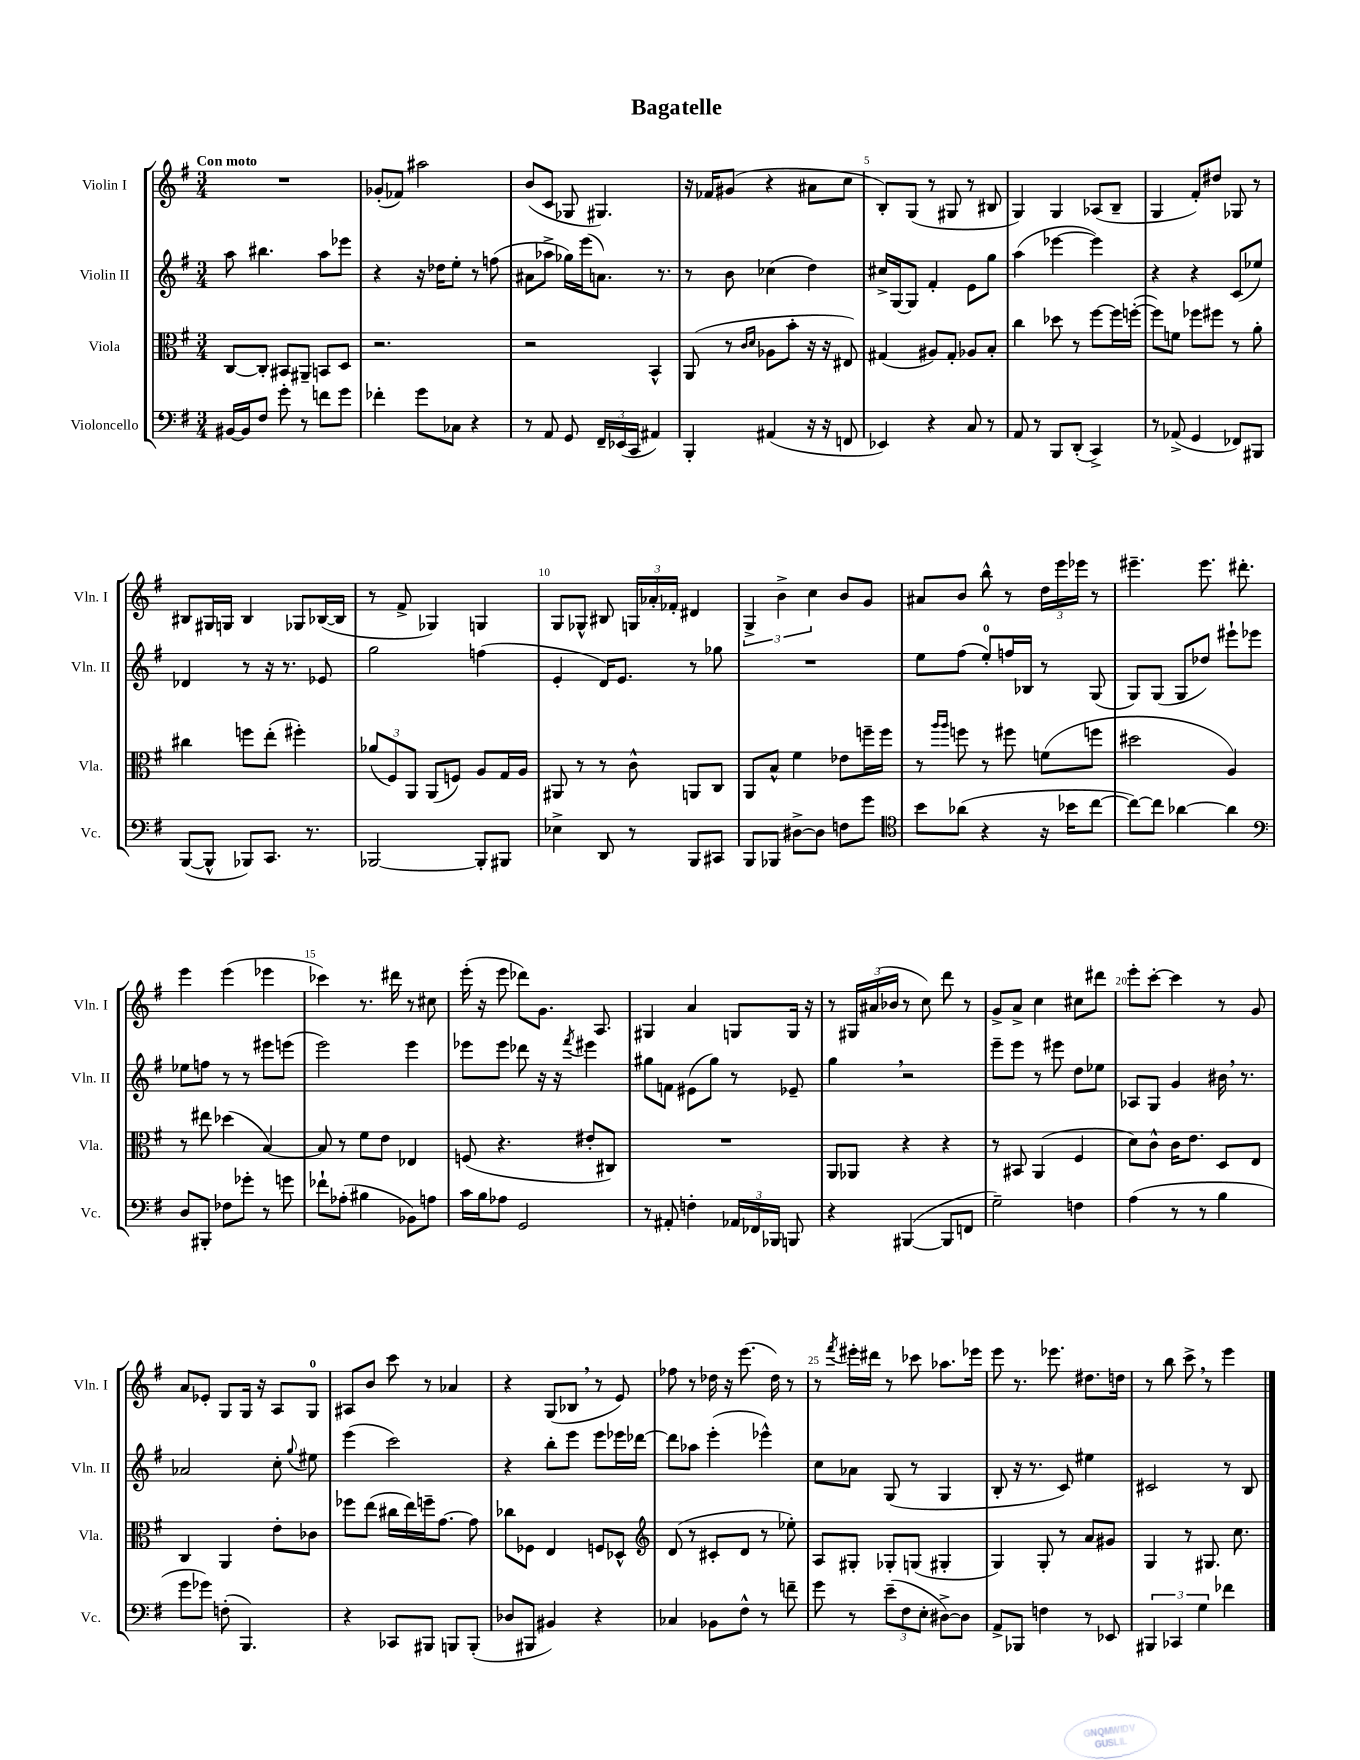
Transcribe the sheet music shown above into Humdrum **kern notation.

**kern	**kern	**kern	**kern
*part4	*part3	*part2	*part1
*staff4	*staff3	*staff2	*staff1
*I"Violoncello	*I"Viola	*I"Violin II	*I"Violin I
*I'Vc.	*I'Vla.	*I'Vln. II	*I'Vln. I
*clefF4	*clefC3	*clefG2	*clefG2
*k[f#]	*k[f#]	*k[f#]	*k[f#]
*M3/4	*M3/4	*M3/4	*M3/4
=1	=1	=1	=1
!	!	!	!LO:TX:a:B:t=Con moto
[16BB#X/LL	[8C/L	8aa\	2.r
16BB#/J]	.	.	.
8F#/J	8C'/J]	4.bb#X\	.
8g'\	8BB#X/L	.	.
8r	8AA#X~/J	.	.
8fn\L	8BBn/L	8aa\L	.
8g\J	8D/J	8eee-X\J	.
=2	=2	=2	=2
4f-X'\	2.r	4r	(8g-X'/L
.	.	.	8f-X/J)
8g\L	.	16r	2aa#X\
.	.	16dd-X\KL	.
8C-X\J	.	8ee'\J	.
4r	.	8r	.
.	.	(8ffn\	.
=3	=3	=3	=3
8r	2r	8a#X\L	(8b/L
8AA/	.	8aa-X^\J	8c/J
8GG/	.	16gg-X\LL)	8G-X/
.	.	(16eee\J	.
24FF#~/LL	.	8.an\J)	4.G#X/)
(24EE-X/	.	.	.
24CC/JJ	.	.	.
4AA#X/)	4BB^^/	.	.
.	.	8.r	.
=4	=4	=4	=4
4BBB'/	(8AA/	8r	16r
.	.	.	16f-X/KL
.	8r	8b\	(8g#X/J
.	16qqc/LL	.	.
.	16qqd/JJ	.	.
(4AA#X/	8A-X\L	(4cc-X\	4r
.	8b'\J	.	.
16r	16r	4dd\)	8a#X\L
16r	16r	.	.
8FFn/	8E#X/)	.	8cc\J
=5	=5	=5	=5
4EE-X/)	(4G#X/	16cc#X^/LL	8B'/L)
.	.	[16G/J	.
.	.	8G/J]	(8G/J
4r	8A#X/L)	4f#'/	8r
.	8G#'/J	.	8G#X/
8C/	8A-X/L	8e\L	8r
8r	8B'/J	8gg\J	8B#X/
=6	=6	=6	=6
8AA/	4cc\	(4aa\	4G/)
8r	.	.	.
8BBB/L	8dd-X\	[4eee-X\	4G/
(8DD'/J	8r	.	.
4CC^/)	[8ff#\L	4eee-\])	(8A-X/L
.	16ff#\L]	.	8B~/J
.	([16ffn'\JJ	.	.
=7	=7	=7	=7
8r	8ff\L])	4r	4G/
(8AA-X^/	8fn\J	.	.
4GG/	8ff-X\L	4r	8f#'/L)
.	8ff#X\J	.	8dd#X/J
8FF-X/L)	8r	(8c/L	8G-X/
8BBB#X/J	8a'\	8ee-X/J)	8r
!!LO:LB:g=z
=8	=8	=8	=8
([8BBB/L	4cc#X\	4d-X/	8B#X/L
8BBB^^/J]	.	.	16G#X/L
.	.	.	16Gn/JJ
8BBB-X/L)	8ffn\L	8r	4B#/
8.CC/J	(8ee'\J	16r	.
.	.	8.r	.
.	4ff#X'\)	.	8G-X/L
8.r	.	.	.
.	.	8e-X/	([16B-X/L
.	.	.	16B-/JJ]
=9	=9	=9	=9
[2BBB-X/	(12a-X/L	2gg\	8r
.	12F#/)	.	.
.	.	.	8f#^/
.	12AA/J	.	.
.	(8AA/L	.	4G-X/)
.	8Fn/J)	.	.
8BBB-'/L]	8A/L	(4ffn\	4Gn/
8BBB#X/J	16G/L	.	.
.	16A/JJ	.	.
=10	=10	=10	=10
4E-X^\	8AA#X/	4e'/	8G/L
.	8r	.	8G-X^^/J
8DD/	8r	16d/KL)	8B#X/
.	.	8.e/J	.
8r	8c^^\	.	24Gn/LL
.	.	.	24a-X'/
.	.	.	24f-X'/JJ
8BBB/L	8AAn/L	8r	4d#X/
8CC#X/J	8C/J	8gg-X\	.
=11	=11	=11	=11
8BBB/L	8AA/L	2.r	6G^/
8BBB-X/J	8B^^/J	.	.
.	.	.	6b^\
[8D#X^\L	4f#\	.	.
.	.	.	6cc\
8D#\J]	.	.	.
8Fn\L	8e-X\L	.	8b/L
8g\J	16ffn~\L	.	8g/J
.	16ff\JJ	.	.
=12	=12	=12	=12
*clefC4	*	*	*
8b\L	8r	8ee\L	8a#X/L
.	16qqaa/LL	.	.
.	16qqaa/JJ	.	.
(8a-X\J	8ffn\	(8ff#\J	8b/J
4r	8r	8ee'/L)	8bb^^\
.	8ff#X\	16ffn/L	8r
.	.	16B-X/JJ	.
16r	(8fn\L	8r	24dd\LL
.	.	.	24eee\
16b-X\KL	.	.	.
.	.	.	24eee-X\JJ
[8cc\J	8ffn\J	(8G/	8r
=13	=13	=13	=13
8cc\L_)	2dd#X\	8G/L)	4.eee#X~\
8cc\J]	.	(8G/J	.
[4a-X\	.	8G/L	.
.	.	8dd-X/J)	8.eee#\
4a-\]	4A/)	8eee#X`\L	.
.	.	.	8.ddd#X'\
.	.	8eee-X\J	.
!!LO:LB:g=z
=14	=14	=14	=14
*clefF4	*	*	*
8D/L	8r	8ee-X\L	4eee\
8BBB#X'/J	8ee#X\	8ffn\J	.
8F-X\L	(4dd-X\	8r	(4eee\
8g-X'\J	.	8r	.
8r	[4B/)	8eee#X\L	4eee-X\
8gn\	.	(8eeen\J	.
=15	=15	=15	=15
8f-X`\L	8B/]	2eee\)	4ccc-X\)
(8A-X'\J	8r	.	.
4B#X\	8f#\L	.	8.r
.	8e\J	.	.
.	.	.	16ddd#X\
8BB-X\L)	4E-X/	4eee\	8r
8An\J	.	.	8cc#X\
=16	=16	=16	=16
16c\LL	(8Fn/	8eee-X\L	(16eee'\
16B\J	.	.	16r
8A-X\J	4.r	8eee-\J	8eee\
2GG/	.	8ddd-X\	8ddd-X\L)
.	.	16r	8.g\J
.	.	16r	.
.	.	8qfff#/	.
.	8e#X'/L	4eee#X\	.
.	.	.	8.A/
.	8C#X/J)	.	.
=17	=17	=17	=17
8r	2.r	8gg#X\L	4G#X/
8AA#X'/	.	8fn\J	.
4Fn'\	.	(8e#X\L	4a/
.	.	8gg#\J)	.
24AA-X/LL	.	8r	8Gn/L
24FF-X/	.	.	.
24BBB-X/JJ	.	.	.
8BBBn/	.	8e-X~/	16G/Jk
.	.	.	16r
=18	=18	=18	=18
4r	8AA/L	4gg,\	8r
.	8AA-X/J	.	24G#X/LL
.	.	.	(24a#X/
.	.	.	24b-X/JJ
([4BBB#X/	4r	2r	8r
.	.	.	8cc\)
8BBB#/L]	4r	.	8ddd\
8FFn/J	.	.	8r
=19	=19	=19	=19
2G~\)	8r	8eee~\L	8g^/L
.	8BB#X/	8eee\J	8a^/J
.	(4AA/	8r	4cc\
.	.	8eee#X\	.
4Fn\	4F#/	8dd\L	8cc#X\L
.	.	8ee-X\J	8ddd#X\J
=20	=20	=20	=20
(4A\	8d\L)	8A-X/L	8eee'\L
.	8c^^\J	8G/J	[8ccc'\J
8r	16c\KL	4g/	4ccc\]
.	8.e\J	.	.
8r	.	.	.
4B\	8D/L	16b#X,\	8r
.	.	8.r	.
.	8E/J	.	8g/
!!LO:LB:g=z
=21	=21	=21	=21
8g\L	4C/	2a-X/	8a/L
8g-X\J)	.	.	8e-X'/J
(8Fn'\	4AA/	.	8G/L
4.BBB/)	.	.	16G/Jk
.	.	.	16r
.	8e'\L	8cc'\	8A/L
.	.	8qqgg/	.
.	8c-X\J	8ee#X\	8G/J
=22	=22	=22	=22
4r	8ff-X\L	(4eee\	8A#X/L
.	(8ee\J	.	8b/J
8CC-X/L	16cc#X\LL	2ccc\)	8ccc\
.	16ee\)	.	.
8BBB#X/J	16ffn~\J	.	8r
.	[8.g\J	.	.
8BBBn/L	.	.	4a-X/
(8BBB'/J	8g\]	.	.
=23	=23	=23	=23
8D-X/L	8cc-X\L	4r	4r
8BBB#X/J	8F-X\J	.	.
4BB#X/)	4E/	8bb'\L	(8G/L
.	.	8eee\J	8B-X,/J
4r	8Fn/L	8eee\L	8r
.	8D-X^^/J	16eee-X\L	8e/)
.	.	[16ddd-X\JJ	.
=24	=24	=24	=24
*	*clefG2	*	*
4C-X/	(8d/	8ddd-\L]	8ff-X\
.	8r	8aa-X\J	8r
8BB-X\L	8c#X'/L	(4eee'\	16dd-X\
.	.	.	16r
8F#^^\J	8d/J	.	(8.eee\
8r	8r	4eee-X^^\)	.
.	.	.	16dd-\)
8fn~\	8ee-X'\)	.	8r
=25	=25	=25	=25
8g\	8A/L	8cc\L	8r
.	.	.	8qfff#/
8r	8G#X'/J	8a-X\J	16eee#X'\LL
.	.	.	16ddd#X\JJ
(12e~\L	8G-X'/L	(8G/	8r
12F#\	.	.	.
.	(8Gn/J	8r	8ccc-X\
12E'\J	.	.	.
[8D#X^\L)	4G#X'/	4G/	8.aa-X\L
8D#\J]	.	.	.
.	.	.	16eee-X\Jk
=26	=26	=26	=26
8AA^/L	4G/)	8B'/	8eee\
8BBB-X/J	.	16r	8.r
.	.	8.r	.
4Fn\	8G'/	.	.
.	.	.	8.eee-X\
.	8r	8c/)	.
8r	8a/L	4ee#X\	8.dd#X\L
8EE-X/	8g#X/J	.	.
.	.	.	16ddn\Jk
=27	=27	=27	=27
6BBB#X/	4G/	2c#X/	8r
.	.	.	8bb\
6CC-X/	.	.	.
.	8r	.	8ccc^,\
6G\	.	.	.
.	8.G#X/	.	8r
4f-X\	.	8r	4eee\
.	8.cc\	.	.
.	.	8B/	.
==	==	==	==
*-	*-	*-	*-
